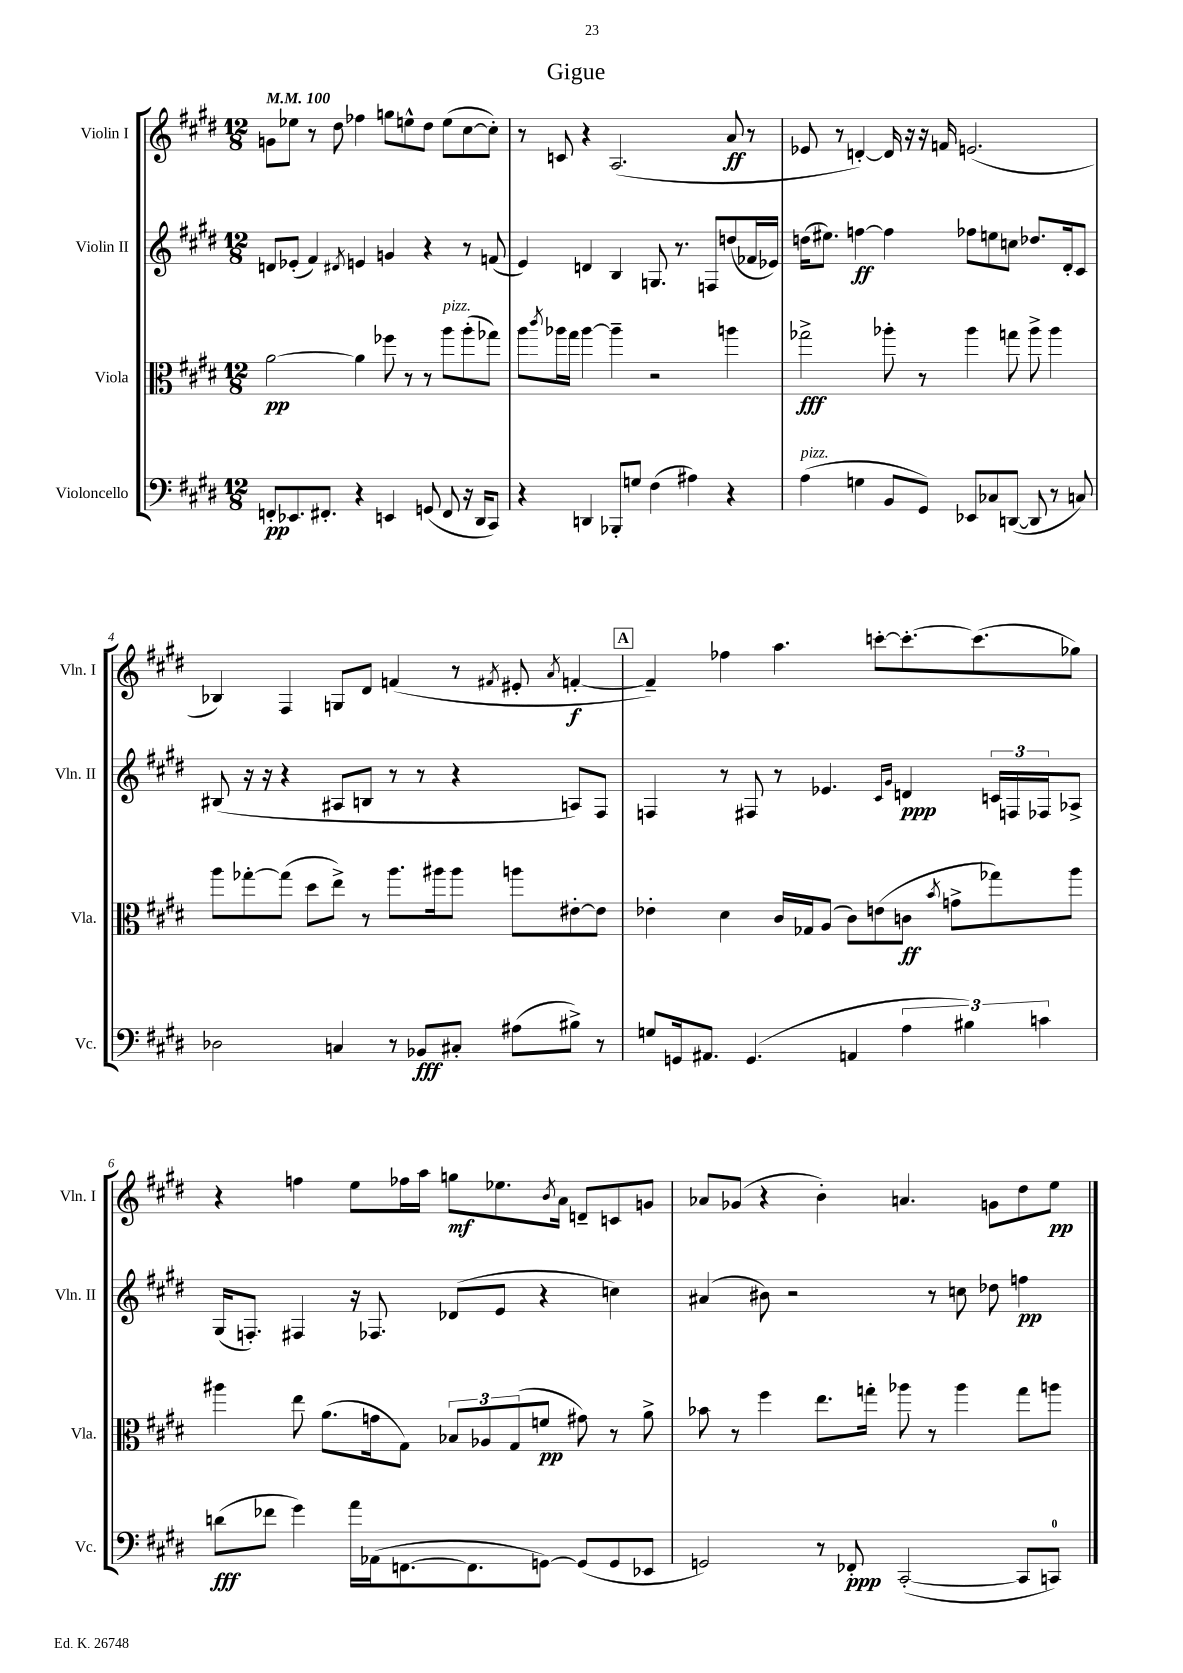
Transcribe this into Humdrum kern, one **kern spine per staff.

**kern	**dynam	**kern	**dynam	**kern	**dynam	**kern	**dynam
*part4	*part4	*part3	*part3	*part2	*part2	*part1	*part1
*staff4	*staff4	*staff3	*staff3	*staff2	*staff2	*staff1	*staff1
*I"Violoncello	*	*I"Viola	*	*I"Violin II	*	*I"Violin I	*
*I'Vc.	*	*I'Vla.	*	*I'Vln. II	*	*I'Vln. I	*
*clefF4	*	*clefC3	*	*clefG2	*	*clefG2	*
*k[f#c#g#d#]	*	*k[f#c#g#d#]	*	*k[f#c#g#d#]	*	*k[f#c#g#d#]	*
*M12/8	*	*M12/8	*	*M12/8	*	*M12/8	*
*MM100	*	*MM100	*	*MM100	*	*MM100	*
=1	=1	=1	=1	=1	=1	=1	=1
8FFn'/L	pp	[2a\	pp	8dn/L	.	8gn\L	.
8.EE-X/	.	.	.	(8e-X'/J	.	8ee-X\J	.
.	.	.	.	4f#/)	.	8r	.
8.FF#X'/J	.	.	.	.	.	.	.
.	.	.	.	.	.	8dd#\	.
.	.	.	.	8qd#X/	.	.	.
4r	.	4a\]	.	4en/	.	4ff-X\	.
4EEn/	.	8ff-X\	.	4gn/	.	8ggn\L	.
.	.	8r	.	.	.	8een^^\	.
(8GGn/	.	8r	.	4r	.	8dd#\J	.
!	!	!LO:TX:a:i:t=pizz.	!	!	!	!	!
8FF#/	.	8aa\L	.	.	.	(8ee\L	.
16r	.	(8aa'\	.	8r	.	[8cc#\	.
16DD#/KL	.	.	.	.	.	.	.
8CC#/J)	.	8gg-X\J)	.	(8fn/	.	8cc#'\J])	.
=2	=2	=2	=2	=2	=2	=2	=2
4r	.	8aa\L	.	4e/)	.	8r	.
.	.	8qccc#/	.	.	.	.	.
.	.	16aa-X\L	.	.	.	8cn/	.
.	.	16gg#\JJ	.	.	.	.	.
4DDn/	.	[4aa-\	.	4dn/	.	4r	.
8BBB-X'/L	.	4aa-~\]	.	4B/	.	(2.A/	.
8Gn/J	.	.	.	.	.	.	.
(4F#\	.	2r	.	8.Gn/	.	.	.
.	.	.	.	8.r	.	.	.
4A#X\)	.	.	.	.	.	.	.
.	.	.	.	8Fn/L	.	.	.
4r	.	4aan\	.	(8ddn/	.	8a/	ff
.	.	.	.	16f-X/L	.	8r	.
.	.	.	.	16e-X/JJ)	.	.	.
=3	=3	=3	=3	=3	=3	=3	=3
!LO:TX:a:i:t=pizz.	!	!	!	!	!	!	!
(4A\	.	2gg-X^\	fff	(16ddn\KL	.	8e-X/	.
.	.	.	.	8.ee#X\J)	.	.	.
.	.	.	.	.	.	8r	.
4Gn\	.	.	.	[4ffn\	ff	[4dn'/)	.
8BB/L	.	8aa-X'\	.	4ff\]	.	16d/]	.
.	.	.	.	.	.	16r	.
8GG#/J)	.	8r	.	.	.	16r	.
.	.	.	.	.	.	16fn/	.
8EE-X/L	.	4aa-\	.	8ff-X\L	.	(2.en/	.
8C-X/	.	.	.	8een\	.	.	.
([8DDn/J	.	8ggn\	.	8ccn\J	.	.	.
8DD/]	.	8aa-^\	.	8.dd-X/L	.	.	.
8r	.	4aa-\	.	.	.	.	.
.	.	.	.	16d#'/k	.	.	.
8Cn/)	.	.	.	8c#/J	.	.	.
!!LO:LB:g=z
=4	=4	=4	=4	=4	=4	=4	=4
2D-X\	.	8aa\L	.	(8B#X/	.	4B-X/)	.
.	.	[8gg-X'\	.	16r	.	.	.
.	.	.	.	16r	.	.	.
.	.	(8gg-\J]	.	4r	.	4F#/	.
.	.	8dd#\L	.	.	.	.	.
4Cn/	.	8ee^\J)	.	8A#X/L	.	8Gn/L	.
.	.	8r	.	8Bn/J	.	8d#/J	.
8r	.	8.aa\L	.	8r	.	(4fn/	.
8BB-X/L	fff	.	.	8r	.	.	.
.	.	16aa#X\k	.	.	.	.	.
8C#X'/J	.	8aa#\J	.	4r	.	8r	.
.	.	.	.	.	.	8qf#X/	.
(8A#X\L	.	8aan\L	.	.	.	8e#X'/	.
.	.	.	.	.	.	8qa/	.
8B#X^\J)	.	[8e#X'\	.	8An/L)	.	[4fn'/	f
8r	.	8e#\J]	.	8F#/J	.	.	.
!!LO:REH:place=s1:t=A
=5	=5	=5	=5	=5	=5	=5	=5
8Gn/L	.	4e-X'\	.	4Fn/	.	4f~/])	.
16GGn/k	.	.	.	.	.	.	.
8.AA#X/J	.	.	.	.	.	.	.
.	.	4d#\	.	8r	.	4ff-X\	.
(4.GG/	.	.	.	8F#X/	.	.	.
.	.	16c#/LL	.	8r	.	4.aa\	.
.	.	16G-X/J	.	.	.	.	.
.	.	(8A/J	.	4.e-X/	.	.	.
4AAn/	.	8c#\L)	.	.	.	.	.
.	.	(8en\	.	.	.	[8cccn'\L	.
.	.	.	.	16qqc#/LL	.	.	.
.	.	.	.	16qqg#/JJ	.	.	.
6A\	.	8cn\J	ff	4dn/	ppp	8.ccc'\_	.
.	.	8qb/	.	.	.	.	.
.	.	8gn^\L	.	.	.	.	.
6B#X\)	.	.	.	.	.	.	.
.	.	.	.	.	.	(8.ccc\]	.
.	.	8gg-X\)	.	24cn/LL	.	.	.
.	.	.	.	24Fn/	.	.	.
6cn\	.	.	.	24F-X/J	.	.	.
.	.	8aa\J	.	8A-X^/J	.	8gg-X\J)	.
!!LO:LB:g=z
=6	=6	=6	=6	=6	=6	=6	=6
(8dn\L	fff	4aa#X\	.	(16G#/KL	.	4r	.
.	.	.	.	8.Fn'/J)	.	.	.
8f-X\J	.	.	.	.	.	.	.
4g#\)	.	8ee\	.	4F#X/	.	4ffn\	.
.	.	(8.a\L	.	.	.	.	.
16a\LL	.	.	.	16r	.	8ee\L	.
(16AA-X\J	.	16gn\k	.	8.F-X/	.	.	.
[8.FFn\	.	8G#\J)	.	.	.	16ff-X\L	.
.	.	.	.	.	.	16aa\JJ	.
.	.	12B-X/L	.	(8d-X/L	.	8ggn\L	mf
8.FF\]	.	.	.	.	.	.	.
.	.	12A-X/	.	.	.	.	.
.	.	.	.	8e/J	.	8.ee-X\	.
.	.	(12G#/	.	.	.	.	.
[8GGn\J)	.	8fn/J	pp	4r	.	.	.
.	.	.	.	.	.	8qb/	.
.	.	.	.	.	.	16a\Jk	.
(8GG/L]	.	8g#X\)	.	.	.	8dn~/L	.
8GG/	.	8r	.	4ccn\)	.	8cn/	.
8EE-X/J	.	8a^\	.	.	.	8gn/J	.
=7	=7	=7	=7	=7	=7	=7	=7
2GGn/)	.	8b-X\	.	(4a#X/	.	8a-X/L	.
.	.	8r	.	.	.	(8g-X/J	.
.	.	4ff#\	.	8b#X\)	.	4r	.
.	.	.	.	2r	.	.	.
8r	.	8.ee\L	.	.	.	4b'\)	.
8FF-X'/	ppp	.	.	.	.	.	.
.	.	16ggn'\Jk	.	.	.	.	.
([2CC#'/	.	8aa-X\	.	.	.	4.an/	.
.	.	8r	.	8r	.	.	.
.	.	4aa-\	.	8ccn\	.	.	.
.	.	.	.	8dd-X\	.	8gn\L	.
8CC#/L]	.	8gg\L	.	4ffn\	pp	8dd#\	.
8CCn/J)	.	8aan\J	.	.	.	8ee\J	pp
==	==	==	==	==	==	==	==
*-	*-	*-	*-	*-	*-	*-	*-
